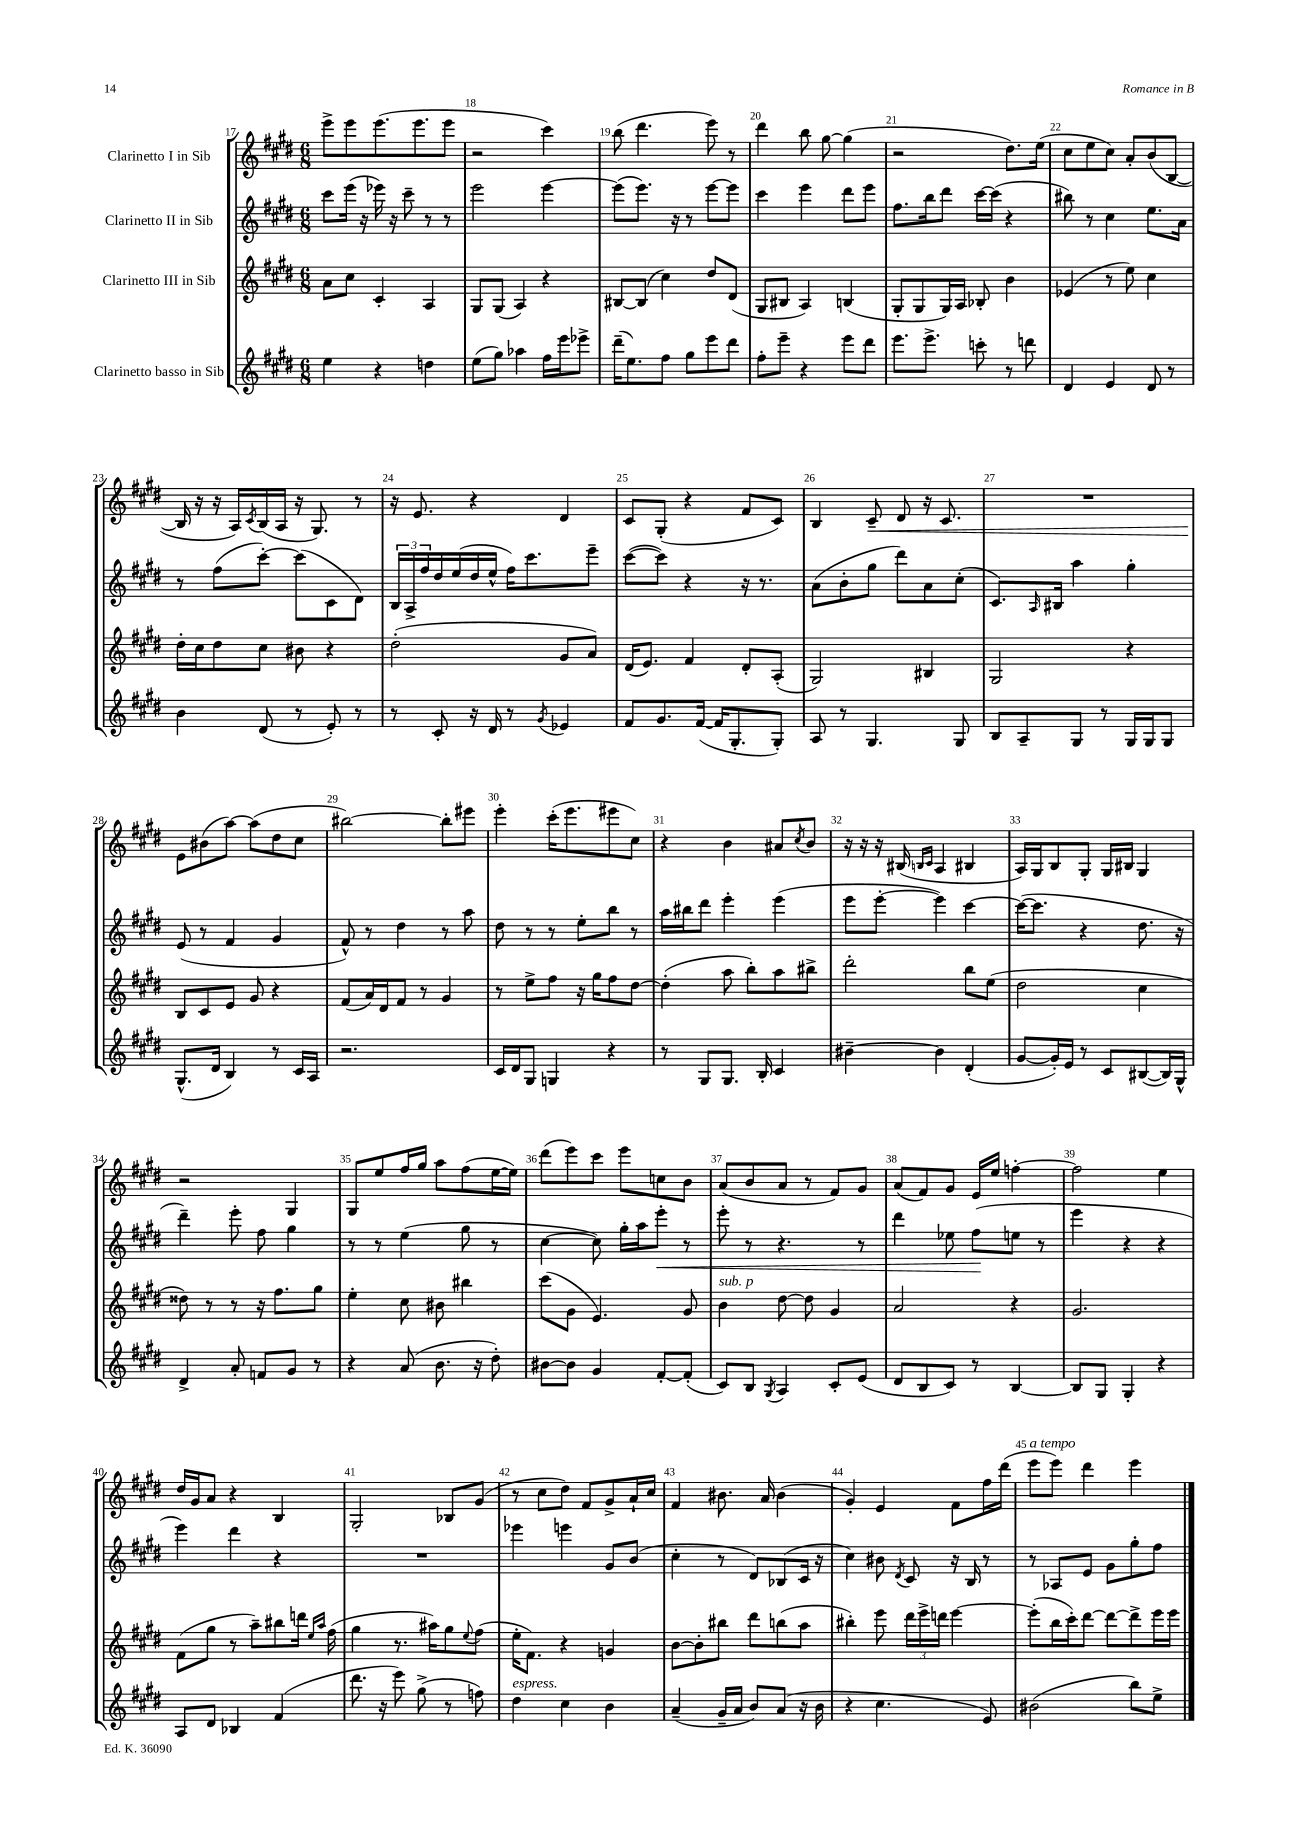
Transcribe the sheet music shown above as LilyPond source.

<<
\new StaffGroup <<
\new Staff = "s0" \with { instrumentName = "Clarinetto I in Sib" } {
    \clef treble \key e \major \numericTimeSignature \time 6/8
    e'''8-> e'''8 e'''8.( e'''8. e'''8 |
    r2 cis'''4) |
    b''8( dis'''4. e'''8) r8 |
    dis'''4 b''8 gis''8~ gis''4( |
    r2 dis''8.) e''16( |
    cis''8 e''8 cis''8) a'8-. b'8( b8~ |
    b16 r16 r16 a16) \acciaccatura { cis'8 } b16( a16 r16 gis8.) r8 |
    r16 e'8. r4 dis'4 |
    cis'8 gis8-.( r4 fis'8 cis'8) |
    b4 cis'8--\< dis'8 r16 cis'8. |
    R2. |
    e'8\! bis'8( a''8~) a''8( dis''8 cis''8 |
    bis''2~) bis''8-. eis'''8 |
    e'''4-. cis'''16-.( e'''8. eis'''8 cis''8) |
    r4 b'4 ais'8 \acciaccatura { cis''8 } b'8 |
    r16 r16 r16 bis16( \grace { b16 cis'16 } a4 bis4 |
    a16) gis16 b8 gis8-. gis16 bis16 gis4 |
    r2 gis4 |
    gis8 e''8 fis''16 gis''16 a''8 fis''8( e''16~ e''16) |
    dis'''8( e'''8) cis'''8 e'''8 c''8 b'8 |
    a'8( b'8 a'8 r8 fis'8) gis'8 |
    a'8( fis'8) gis'8 e'16 e''16 f''4~-. |
    f''2 e''4 |
    dis''16 gis'16 a'8 r4 b4 |
    gis2-. bes8 gis'8( |
    r8 cis''8 dis''8) fis'8 gis'8-> a'16-! cis''16 |
    fis'4 bis'8. a'16 bis'4( |
    gis'4-.) e'4 fis'8 fis''16 dis'''16( |
    e'''8^\markup { \italic "a tempo" } e'''8) dis'''4 e'''4 \bar "|." |
}
\new Staff = "s1" \with { instrumentName = "Clarinetto II in Sib" } {
    \clef treble \key e \major \numericTimeSignature \time 6/8
    cis'''8 e'''16( r16 ees'''16) r16 cis'''8-- r8 r8 |
    e'''2 e'''4~ |
    e'''8( e'''8.) r16 r8 e'''8~ e'''8 |
    cis'''4 e'''4 dis'''8 e'''8 |
    fis''8. b''16 dis'''8 cis'''16~ cis'''16( r4 |
    bis''8) r8 cis''4 e''8. a'16 |
    r8 fis''8( cis'''8~-.) cis'''8( cis'8 dis'8) |
    \tuplet 3/2 { b16 a16-> fis''16 } dis''16 e''16( dis''16 e''16-^ fis''16) cis'''8. e'''8-- |
    cis'''8~( cis'''8) r4 r16 r8. |
    a'8( b'8-. gis''8 dis'''8) a'8 cis''8-.( |
    cis'8.) \grace { a16 } bis16 a''4 gis''4-. |
    e'8( r8 fis'4 gis'4 |
    fis'8-^) r8 dis''4 r8 a''8 |
    dis''8 r8 r8 e''8-. b''8 r8 |
    a''16 bis''16 dis'''8 e'''4-. e'''4( |
    e'''8 e'''8~-. e'''4) cis'''4~ |
    cis'''16~( cis'''8. r4 dis''8. r16 |
    dis'''4--) e'''8-. fis''8 gis''4 |
    r8 r8 e''4( gis''8 r8 |
    cis''4~ cis''8) gis''16-. a''16 e'''8-.\< r8 |
    e'''8-. r8 r4. r8 |
    dis'''4 ees''8 fis''8\!( e''8 r8 |
    e'''4 r4 r4 |
    e'''4) dis'''4 r4 |
    R2. |
    ees'''4 e'''4 gis'8 b'8( |
    cis''4-. r8 dis'8) bes8( cis'16 r16 |
    cis''4) bis'8 \acciaccatura { dis'8 } cis'8 r16 b16 r8 |
    r8 aes8 e'8 gis'8 gis''8-. fis''8 \bar "|." |
}
\new Staff = "s2" \with { instrumentName = "Clarinetto III in Sib" } {
    \clef treble \key e \major \numericTimeSignature \time 6/8
    a'8 cis''8 cis'4-. a4 |
    gis8 gis8( a4) r4 |
    bis8~ bis8( cis''4) dis''8 dis'8( |
    gis8 bis8 a4) b4( |
    gis8-. gis8 gis16) a16 bes8-. b'4 |
    ees'4( r8 e''8) cis''4 |
    dis''16-. cis''16 dis''8 cis''8 bis'8 r4 |
    dis''2-.( gis'8 a'8) |
    dis'16( e'8.) fis'4 dis'8-. a8-.( |
    gis2) bis4 |
    gis2 r4 |
    b8 cis'8 e'8 gis'8 r4 |
    fis'8( a'16) dis'16 fis'8 r8 gis'4 |
    r8 e''8-> fis''8 r16 gis''16 fis''8 dis''8~ |
    dis''4-.( a''8 b''8-.) a''8 bis''8-> |
    dis'''2-. b''8 e''8( |
    dis''2 cis''4 |
    disis''8) r8 r8 r16 fis''8. gis''8 |
    e''4-. cis''8 bis'8 bis''4 |
    cis'''8( gis'8 e'4.) gis'8 |
    b'4^\markup { \italic "sub. p" } dis''8~ dis''8 gis'4 |
    a'2 r4 |
    gis'2. |
    fis'8( gis''8 r8 a''8--) bis''8 d'''16 \grace { e''16 a''16 } fis''16( |
    gis''4 r8. ais''16) gis''8 \appoggiatura { e''8 } fis''8( |
    e''16-. fis'8.) r4 g'4 |
    b'8~ b'8-. bis''8 dis'''8 b''8( a''8 |
    bis''4-.) e'''8 \tuplet 3/2 { dis'''16 e'''16-> d'''16 } e'''4~ |
    e'''8-.( b''16 cis'''16-.) dis'''8~ dis'''8~ dis'''8-> e'''16 e'''16 \bar "|." |
}
\new Staff = "s3" \with { instrumentName = "Clarinetto basso in Sib" } {
    \clef treble \key e \major \numericTimeSignature \time 6/8
    e''4 r4 d''4 |
    e''8( gis''8) aes''4 fis''16 e'''16 ees'''8-> |
    dis'''16--( e''8.) fis''8 gis''8 e'''8 dis'''8 |
    fis''8-. e'''8-- r4 e'''8 dis'''8 |
    e'''8. e'''8.-> c'''8-. r8 d'''8 |
    dis'4 e'4 dis'8 r8 |
    b'4 dis'8( r8 e'8-.) r8 |
    r8 cis'8-. r16 dis'16 r8 \acciaccatura { gis'8 } ees'4 |
    fis'8 gis'8. fis'16~( fis'16 gis8.-. gis8-.) |
    a8 r8 gis4. gis8 |
    b8 a8-- gis8 r8 gis16 gis16 gis8 |
    gis8.-^( dis'16 b4) r8 cis'16 a16 |
    r2. |
    cis'16 dis'16 gis8 g4 r4 |
    r8 gis8 gis8. b16-. cis'4 |
    bis'4~-- bis'4 dis'4-.( |
    gis'8~ gis'16-.) e'16 r8 cis'8 bis8~( bis16) gis16-^ |
    dis'4-> a'8-. f'8 gis'8 r8 |
    r4 a'8( b'8. r16 dis''8-.) |
    bis'8~ bis'8 gis'4 fis'8~-. fis'8-.( |
    cis'8) b8 \acciaccatura { gis8 } a4 cis'8-. e'8( |
    dis'8 b8 cis'8) r8 b4~ |
    b8 gis8 gis4-. r4 |
    a8 dis'8 bes4 fis'4( |
    dis'''8. r16 e'''8) gis''8->( r8 f''8) |
    dis''4^\markup { \italic "espress." } cis''4 b'4 |
    a'4--( gis'16-- a'16 b'8) a'8( r16 b'16 |
    r4 cis''4. e'8) |
    bis'2( b''8) e''8-> \bar "|." |
}
>>
>>
\layout { \context { \Score currentBarNumber = #17 \override BarNumber.break-visibility = ##(#f #t #t) barNumberVisibility = #all-bar-numbers-visible } }
